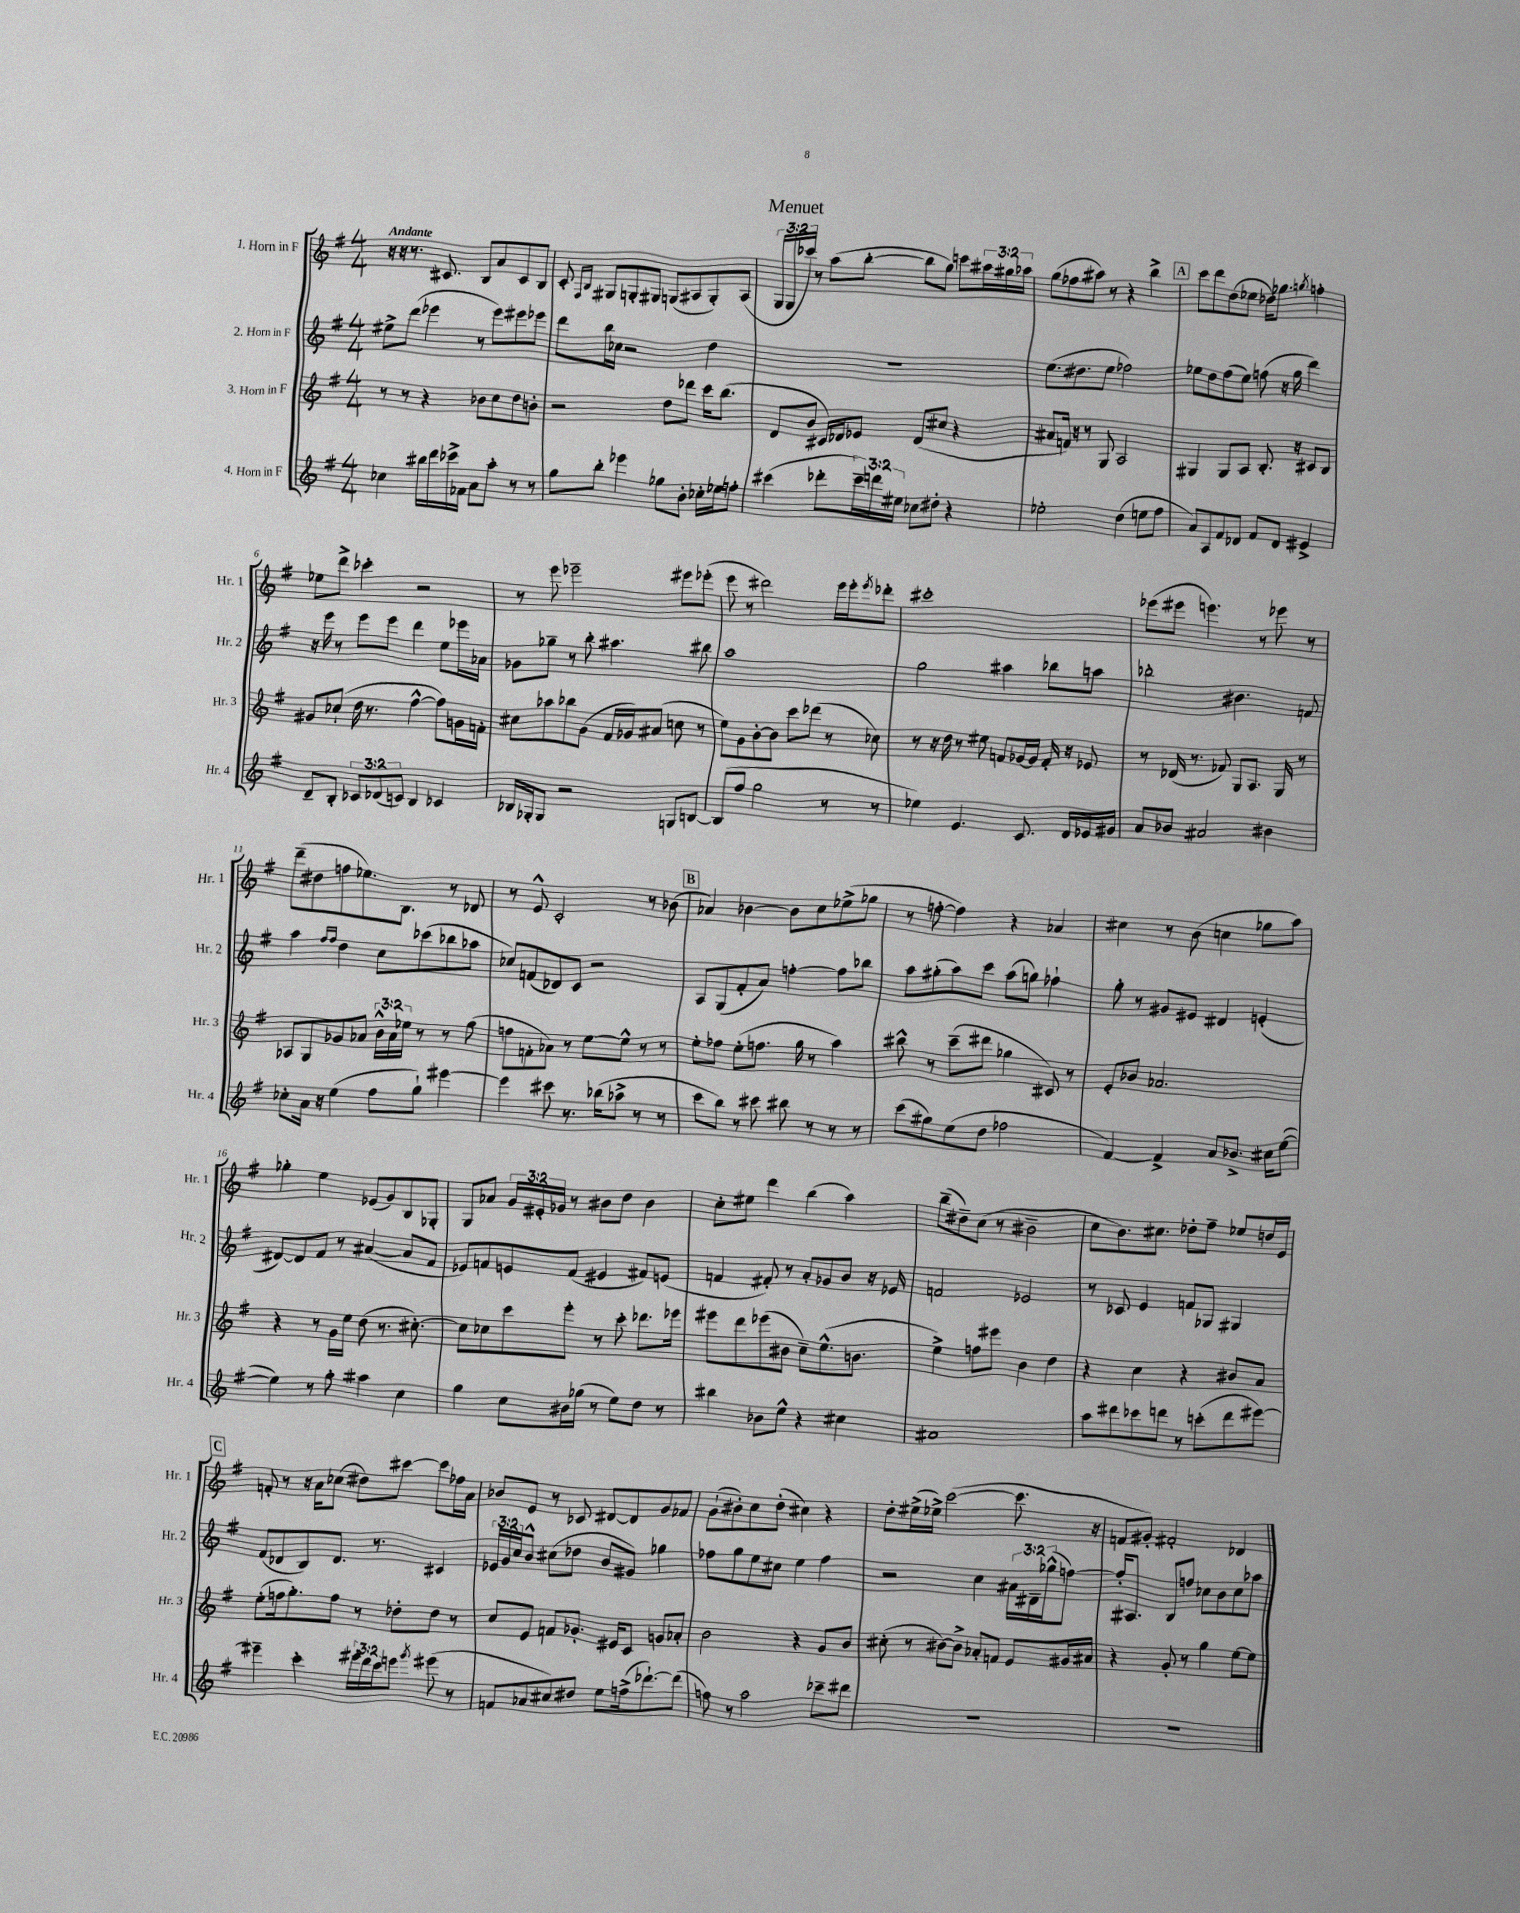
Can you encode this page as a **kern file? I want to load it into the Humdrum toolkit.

**kern	**kern	**kern	**kern
*staff4	*staff3	*staff2	*staff1
*clefG2	*clefG2	*clefG2	*clefG2
*k[f#]	*k[f#]	*k[f#]	*k[f#]
*M4/4	*M4/4	*M4/4	*M4/4
4cc-\	8r	8ee#^\L	16r
.	.	.	16r
.	8r	(8ddd\J	8.r
16bb#\LL	4r	4eee-\	.
16ddd\	.	.	8.c#/
16ccc-^\	.	.	.
16f-\JJ	.	.	.
8a\L	8b-\L	8r	8B/L
8aa'\J	8cc\	8eee-\L)	8a/
8r	8dd\	8eee#\	8c#/
8r	8b'\J	8eee-\J	8B/J
=	=	=	=
8gg\L	2r	8ddd\L	8c'/
.	.	.	16qqF#/LL
.	.	.	16qqB/JJ
8bb'\J	.	16bb\L	8G#/L
.	.	16cc-\JJ	.
4eee-\	.	2r	8G'/
.	.	.	8G#/J
8gg-\L	8dd\L	.	(8G/L
8b'\J	8ddd-\J	.	8A#/
16cc-'\LL	16ccc\LK	4dd\	8G'/)
16ee-\J	(8.bb\J	.	.
8ff'\J	.	.	(8A#/J
=	=	=	=
(4ccc#\	8d/L	1r	24G/LL
.	.	.	24G/
.	.	.	24ccc-/JJ)
.	8b/J	.	8r
8ddd-'\L	16c#/LL)	.	(8aa\L
.	16d-/J	.	.
24ccc#~\L)	8e-/J	.	[8bb'\J
24ddd\	.	.	.
24ee#\JJ	.	.	.
8cc-\L	(8d-/L	.	8bb\]L
8dd#'\J	8cc#/J	.	8gg\J)
4r	4r	.	8ccc\L
.	.	.	24aa#\L
.	.	.	24gg#\
.	.	.	24aa-\JJ
=	=	=	=
2ee-'\	8a#/L	(8.ee\L	(8gg\L
.	16f/Jk)	.	8ff-\
.	16r	8.dd#\	.
.	8r	.	8aa#\J)
.	8G/	8ee\J	8r
(4dd\	2A/	2ff-\)	4r
8ee\L	.	.	4bb^\
8ff#\J	.	.	.
=	=	=	=
8a/L)	4G#/	8ee-\L	8ccc\L
8A/	.	8dd\	8ddd\
8f#/	8G#/L	(8ff#\	(8dd\
8d-/J	8A/J	8ee-\J)	8ee-\J
8f#/L	8.B'/	(8ff\	16dd-\LK)
.	.	.	8.gg-\J
8d-/J	.	16r	.
.	16r	16gg\	.
.	.	.	8qgg/
4e#^/	8c#/L	4ddd\)	4ff'\
.	8B/J	.	.
=	=	=	=
8d~/L	8g#/L	16r	8ee-\L
.	.	16eee\	.
8B'/J	(8cc-`/J	8r	8ddd^\J
12c-/L	16dd\	8eee\L	4ccc-'\
.	8.r	.	.
(12d-/	.	.	.
.	.	8eee\J	.
12c/J)	.	.	.
4B/	[4ff#^^\	4ddd\	2r
4c-/	8ff#\]L)	8ee\L	.
.	16g\L	16eee-\L	.
.	16f'\JJ	16a-\JJ	.
=	=	=	=
16B-/LL	8cc#\L	8g-\L	8r
16G-'/J	.	.	.
8G-/J	8aa-\	8gg-~\J	8eee\
2r	8bb-\	8r	2eee-~\
.	(8g\J	8bb'\	.
.	16f#/LL	4.aa#\	.
.	16g-/J)	.	.
.	(8a#/J	.	.
8G/L	8cc\	.	8eee#\L
[8B/J	8r	8bb#\	(8eee-'\J
=	=	=	=
(8B/]L	8ee\L)	1aa	8eee\
8ff#/J	8g\	.	8r
2gg\	[8b'\	.	2ddd#\)
.	8b\]J	.	.
.	8ccc\L	.	.
.	(8ddd-\J	.	.
8r	8r	.	16eee\LL
.	.	.	16eee'\J
.	.	.	8qeee/
8r	8cc-\)	.	8ddd-'\J
=	=	=	=
4ee-\)	8r	2gg\	1ccc#'
.	16r	.	.
.	16dd\	.	.
4.e/	8r	.	.
.	8ee#\	.	.
.	8f/L	4aa#\	.
8.c/	[16g-/L	.	.
.	16g-/]JJ	.	.
.	16f'/	8bb-\L	.
16d/LL	16r	.	.
16e-/	8e-/	8aa\J	.
16g#/JJ	.	.	.
=	=	=	=
8a/L	8r	2bb-'\	(8eee-\L
8b-/J	(16d-/	.	8eee#\J
.	8.r	.	.
2a#/	.	.	4.eee\)
.	8f-/)	.	.
.	8G/L	4.b#\	.
.	8.A/J	.	8r
4b#\	.	.	8eee-\
.	16G/	.	.
.	8r	8f/	8r
=	=	=	=
8cc-'\L	8A-/L	4aa\	(8ddd~\L
16a\Jk	8G/	.	8dd#\
16r	.	.	.
.	.	16qqff#/LL	.
.	.	16qqff#/JJ	.
(4ee\	8g-/	4dd\	8ff\
.	8a-/J	.	8.ee-\)
8ff#\L	24b^^\LL	8cc\L	.
.	24a-\	.	.
.	.	.	8.B\J
.	24ee-\JJ	.	.
8gg`\J)	8r	(8ccc-\	.
[4eee#\	8r	8bb-\	8r
.	(8gg\	8aa-\J	8d-/
=	=	=	=
4eee#\]	8ff\L	8cc-/L)	8r
.	8f'\	(8f/	8e^^/
8ccc#\	8a-\J)	8d-/)	2c'/
8.r	8r	8c/J	.
.	[8ee\L	2r	.
(16bb-\LK	.	.	.
8aa-^\J	8ee^^\]J	.	.
8r	8r	.	8r
8r	8r	.	(8b-\
=	=	=	=
8ccc\L	8ee'\L	8A/L	4a-/)
8bb\J)	8ff-\J	(8G/	.
8r	(8ee'\L	8f#'/	[4b-\
8ccc#\	8.ff\J	8a/J)	.
8bb#\	.	[4ff'\	8b-\]L
.	16gg\	.	.
8r	8r	.	8cc\
8r	4aa\)	8ff\]L	(8ee-^\
8r	.	8bb-\J	8gg-\J
=	=	=	=
(8ccc\L	8bb#^^\	8aa\L	8r
8gg#\)	8r	(8gg#'\	[8ff'\
(8ee\	(8ccc~\L	8aa\)	4ff\])
8dd\J	8ddd#\J	8ccc\J	.
2ff-\	4gg-\	(8aa\L	4r
.	.	8gg\J)	.
.	8c#/)	4ff-`\	4a-/
.	8r	.	.
=	=	=	=
[4f#/)	8e'/L	8gg'\	4cc#\
.	8b-/J	8r	.
4f#^/]	2.a-/	8g#/L	8r
.	.	8e#/J	(8b\
8a/L	.	4d#/	4cc\
8.b-^/J	.	.	.
.	.	(4e'/	8gg-\L
16cc#\LK	.	.	.
([8ee\J	.	.	8aa\J)
=	=	=	=
4ee\])	4r	[8d#/L)	4gg-'\
.	.	8d#/]	.
8r	8r	8f#/J	4ee\
8gg'\	16g\LL	8r	.
.	16ee\JJ	.	.
4aa#\	(8dd\	([4a#/	(8e-/L
.	8.r	.	8g/)
4cc\	.	8a#/]L	8B/
.	[8.cc#'\)	.	.
.	.	8f#/J	8G-'/J
=	=	=	=
4gg\	8cc#\]L	8e-/L)	8G/L
.	8cc-\	8f/	8a-/J
8cc\L	8ccc\	8e/	24g/LL
.	.	.	24e#'/
.	.	.	24g-/JJ
16b#\L	8eee'\J	(8f/J	8r
(16gg-\JJ	.	.	.
8r	8r	4e#/	8b#\L
8ee\L)	8ccc'\	.	8dd\J
8dd\J	8.ddd-\L	8f#/L)	4b#\
8r	.	(8e/J	.
.	16eee-\Jk	.	.
=	=	=	=
4bb#\	8eee#\L	4f/	8cc'\L
.	8ddd\	.	8ee#\J
8b-\L	(8eee-\	8f#'/)	4ddd\
8ee^^\J	8b#\J	8r	.
4r	8cc~\L)	8a'/L	(4bb\
.	(8.ee^^\	8g-/	.
4cc#\	.	8b/J	4aa\)
.	8.b\J	.	.
.	.	16r	.
.	.	16e-/	.
=	=	=	=
1a#	4ee^\)	2f/	(8bb~\L
.	.	.	8dd#~\)
.	8ff\L	.	(8cc\J
.	8eee#\J	.	8r
.	4b\	2e-/	2b#~\
.	4dd\	.	.
=	=	=	=
8aa\L	4r	8r	8cc\L
8ddd#\	.	8c-/	8.b\)
8ccc-\	4cc\	4e/	.
.	.	.	8.cc#\J
8ddd\J	.	.	.
8r	4r	8f/L	8dd-'\L
(8ccc'\L	.	8G-/J	8ff#~\J
8ddd\	8b#/L	4G#/	8ee-/L
[8eee#\J)	8a/J	.	16dd/L
.	.	.	16e/JJ
=	=	=	=
4eee#~\]	(8ee'\L	(8f#/L	8f'/
.	16ff\k	8d-/	8r
.	8.gg'\)	.	.
4ccc'\	.	8B/)	16r
.	.	.	16a\LK
.	8ff\J	8.d-/J	(8cc-\J
24eee#'\LL	8r	.	8dd#\L)
24ddd\	.	.	.
.	.	8.r	.
24ccc\J	.	.	.
8eee\J	8dd-'\L	.	[8ccc#\J
8qggg/	.	.	.
(8eee#\	8dd-\J	4c#/	8ccc#\]L
8r	8r	.	16ff-\L
.	.	.	16a\JJ
=	=	=	=
8f/L	8cc/L	24e-/LL	8b-/L
.	.	24g/	.
.	.	24cc/J	.
8a-/	8e/J	8b^^/J	8e/J
8cc#/)	8f/L	(8cc#\L	8r
8dd#/J	8.g-'/J	8dd-\J	8c-/
8ee\L	.	8b/L	[8d#/L
.	16e#/LK	.	.
(16ff^\k	8c/J	8g#/J)	8d#/]
[8.ddd-`\)	.	.	.
.	8g/L	4gg-\	8g/
(8ddd-\]J	8a-'/J	.	8f-/J
=	=	=	=
8ff\)	2b\	8ff-\L	(8g`\L
8r	.	8gg\	8b#'\)
2aa\	.	8ee\	8cc\
.	.	8cc#\J	(8dd'\J
.	4r	4ee\	4cc#\)
8ccc-~\L	8g/L	4ff-\	4r
8ddd#\J	8b/J	.	.
=	=	=	=
1r	(8cc#'\	2r	8dd'\L
.	8r	.	(16ee#^\L
.	.	.	16ee-^\JJ)
.	[8b#\L)	.	([2ccc\
.	8b#^\]J	.	.
.	8a-'/L	4cc\	.
.	8f/J	.	.
.	8e/L	24a#\LL	8.ccc\]
.	.	24d#~\	.
.	.	(24gg-^^\J	.
.	16g#/L	[8ff\J)	.
.	16a#/JJ	.	16r
=	=	=	=
1r	4r	16ff'/]LK	8f/L
.	.	8.A#/J	.
.	.	.	8g#'/J)
.	8g'/	8B/L	2f#'/
.	8r	8ff/J	.
.	4gg\	8cc-\L	.
.	.	8b\	.
.	[8ee\L	8cc-\	4d-/
.	8ee\]J	8aa-\J	.
==	==	==	==
*-	*-	*-	*-
